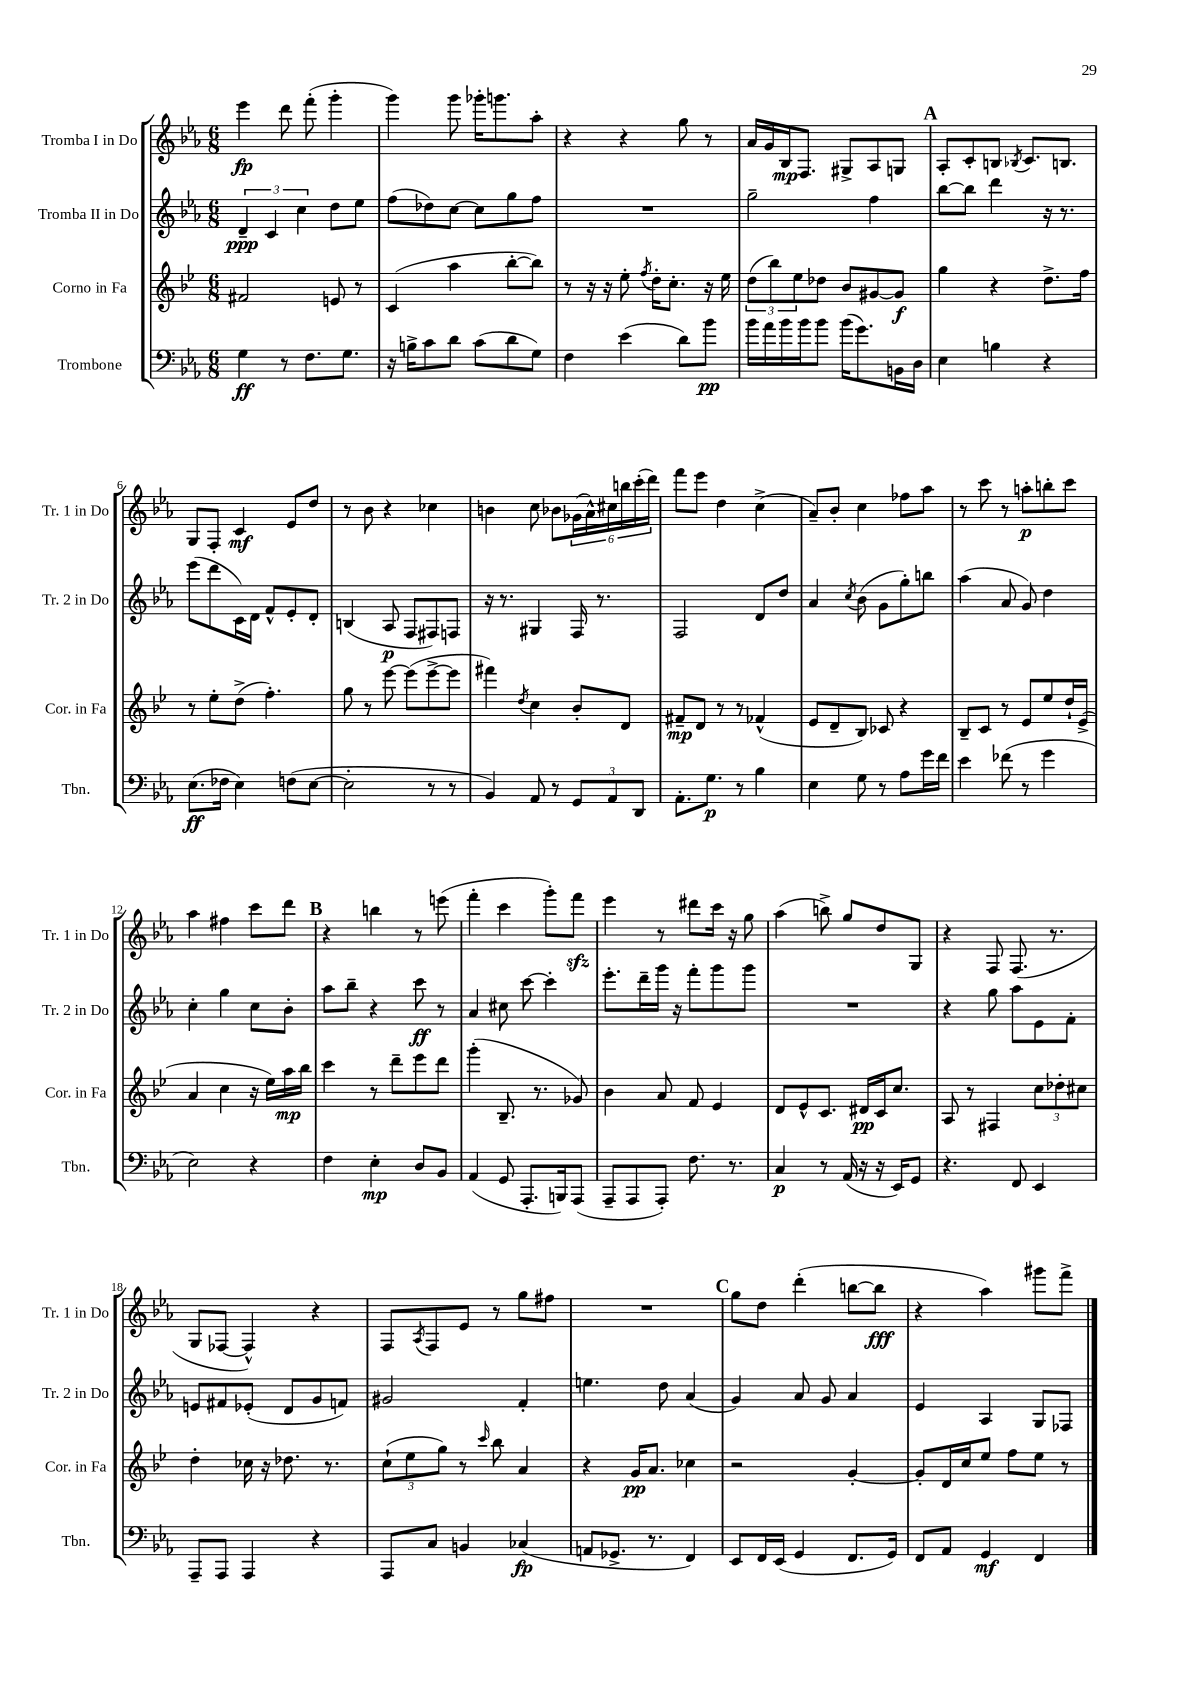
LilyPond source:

<<
\new StaffGroup <<
\new Staff = "s0" \with { instrumentName = "Tromba I in Do" shortInstrumentName = "Tr. 1 in Do" } {
    \clef treble \key ees \major \numericTimeSignature \time 6/8
    ees'''4\fp d'''8 f'''8-.( g'''4-. |
    g'''4) g'''8 ges'''16-. g'''8. aes''8-. |
    r4 r4 g''8 r8 |
    aes'16 g'16 bes16\mp f8. gis8-> aes8 g8 |
    \mark \markup { \bold "A" } aes8-. c'8-. b8 \acciaccatura { bes8 } c'8. b8. |
    g8 f8-. c'4\mf ees'8 d''8 |
    r8 bes'8 r4 ces''4 |
    b'4 c''8 bes'8 \tuplet 6/4 { ges'16( aes'16-^) cis''16 b''16 c'''16-.( d'''16) } |
    f'''8 ees'''8 d''4 c''4->( |
    aes'8--) bes'8-. c''4 fes''8 aes''8 |
    r8 c'''8 r8 a''8-.\p b''8-. c'''8 |
    aes''4 fis''4 c'''8 d'''8 |
    \mark \markup { \bold "B" } r4 b''4 r8 e'''8( |
    f'''4-. c'''4 g'''8-.) f'''8\sfz |
    ees'''4 r8 dis'''8 c'''16 r16 g''8 |
    aes''4( b''8->) g''8 d''8 g8 |
    r4 f8 f8.( r8. |
    g8 fes8~ fes4-^) r4 |
    f8 \acciaccatura { aes8 } f8 ees'8 r8 g''8 fis''8 |
    R2. |
    \mark \markup { \bold "C" } g''8 d''8 d'''4-.( b''8~ b''8\fff |
    r4 aes''4) gis'''8 f'''8-> \bar "|." |
}
\new Staff = "s1" \with { instrumentName = "Tromba II in Do" shortInstrumentName = "Tr. 2 in Do" } {
    \clef treble \key ees \major \numericTimeSignature \time 6/8
    \tuplet 3/2 { d'4--\ppp c'4 c''4 } d''8 ees''8 |
    f''8( des''8) c''8~ c''8 g''8 f''8 |
    R2. |
    g''2-- f''4 |
    \mark \markup { \bold "A" } bes''8~ bes''8 d'''4 r16 r8. |
    ees'''8( d'''8 c'16) d'16 f'8-^ ees'8-. d'8-. |
    b4( aes8\p f8 fis8) f8 |
    r16 r8. gis4 f16 r8. |
    f2 d'8 d''8 |
    aes'4 \acciaccatura { c''8 } bes'8( g'8 g''8-.) b''8 |
    aes''4( aes'8 g'8) d''4 |
    c''4-. g''4 c''8 bes'8-. |
    \mark \markup { \bold "B" } aes''8 bes''8-- r4 c'''8\ff r8 |
    aes'4 cis''8 c'''8~ c'''4-. |
    ees'''8.-. d'''16-- g'''16 r16 f'''8-. g'''8 g'''8 |
    R2. |
    r4 g''8 aes''8 ees'8 f'8-. |
    e'8 fis'8 ees'8-.( d'8 g'8 f'8) |
    gis'2 f'4-. |
    e''4. d''8 aes'4( |
    \mark \markup { \bold "C" } g'4) aes'8 g'8 aes'4 |
    ees'4 aes4 g8 fes8 \bar "|." |
}
\new Staff = "s2" \with { instrumentName = "Corno in Fa" shortInstrumentName = "Cor. in Fa" } {
    \clef treble \key bes \major \numericTimeSignature \time 6/8
    fis'2 e'8 r8 |
    c'4( a''4 bes''8~-. bes''8) |
    r8 r16 r16 ees''8-. \acciaccatura { f''8 } d''16-. c''8.-. r16 ees''16 |
    \tuplet 3/2 { d''8( bes''8) ees''8 } des''8 bes'8 gis'8~ gis'8\f |
    \mark \markup { \bold "A" } g''4 r4 d''8.-> f''16 |
    r8 ees''8-. d''8->( f''4.-.) |
    g''8 r8 ees'''8~ ees'''8( ees'''8~-> ees'''8 |
    fis'''4) \acciaccatura { d''8 } c''4 bes'8-. d'8 |
    fis'8--\mp d'8 r8 r8 fes'4-^( |
    ees'8 d'8-- bes8) ces'8 r4 |
    bes8-- c'8 r8 ees'8 ees''8 d''16-! ees'16->( |
    a'4 c''4 r16 ees''16) a''16\mp bes''16 |
    \mark \markup { \bold "B" } c'''4 r8 d'''8-- ees'''8 d'''8 |
    g'''4-.( bes8.-- r8. ges'8) |
    bes'4 a'8 f'8 ees'4 |
    d'8 ees'8-^ c'8. dis'16\pp c'16 c''8. |
    a8 r8 fis4 \tuplet 3/2 { c''8 des''8-. cis''8 } |
    d''4-. ces''16 r16 des''8. r8. |
    \tuplet 3/2 { c''8-!( ees''8 g''8) } r8 \grace { c'''16 } bes''8 a'4 |
    r4 g'16\pp a'8. ces''4 |
    \mark \markup { \bold "C" } r2 g'4~-. |
    g'8-. d'16 c''16 ees''8 f''8 ees''8 r8 \bar "|." |
}
\new Staff = "s3" \with { instrumentName = "Trombone" shortInstrumentName = "Tbn." } {
    \clef bass \key ees \major \numericTimeSignature \time 6/8
    g4\ff r8 f8. g8. |
    r16 b16-> c'8 d'8 c'8( d'8 g8) |
    f4 ees'4( d'8) bes'8\pp |
    bes'16 aes'16 bes'16 bes'16 bes'8 bes'16( g'8.) b,16 d16 |
    \mark \markup { \bold "A" } ees4 b4 r4 |
    ees8.\ff( fes16 ees4) f8( ees8~ |
    ees2-. r8 r8 |
    bes,4) aes,8 r8 \tuplet 3/2 { g,8 aes,8 d,8 } |
    aes,8.-. g8.\p r8 bes4 |
    ees4 g8 r8 aes8 g'16 f'16 |
    ees'4 fes'8( r8 g'4 |
    ees2) r4 |
    \mark \markup { \bold "B" } f4 ees4-.\mp d8 bes,8 |
    aes,4( g,8 aes,,8.-. b,,16) aes,,8( |
    aes,,8-- aes,,8 aes,,8-.) f8. r8. |
    c4\p r8 aes,16( r16 r16 ees,16) g,8 |
    r4. f,8 ees,4 |
    aes,,8-- aes,,8 aes,,4 r4 |
    aes,,8 c8 b,4 ces4\fp( |
    a,8 ges,8.-> r8. f,4) |
    \mark \markup { \bold "C" } ees,8 f,16 ees,16( g,4 f,8. g,16) |
    f,8 aes,8 g,4\mf f,4 \bar "|." |
}
>>
>>
